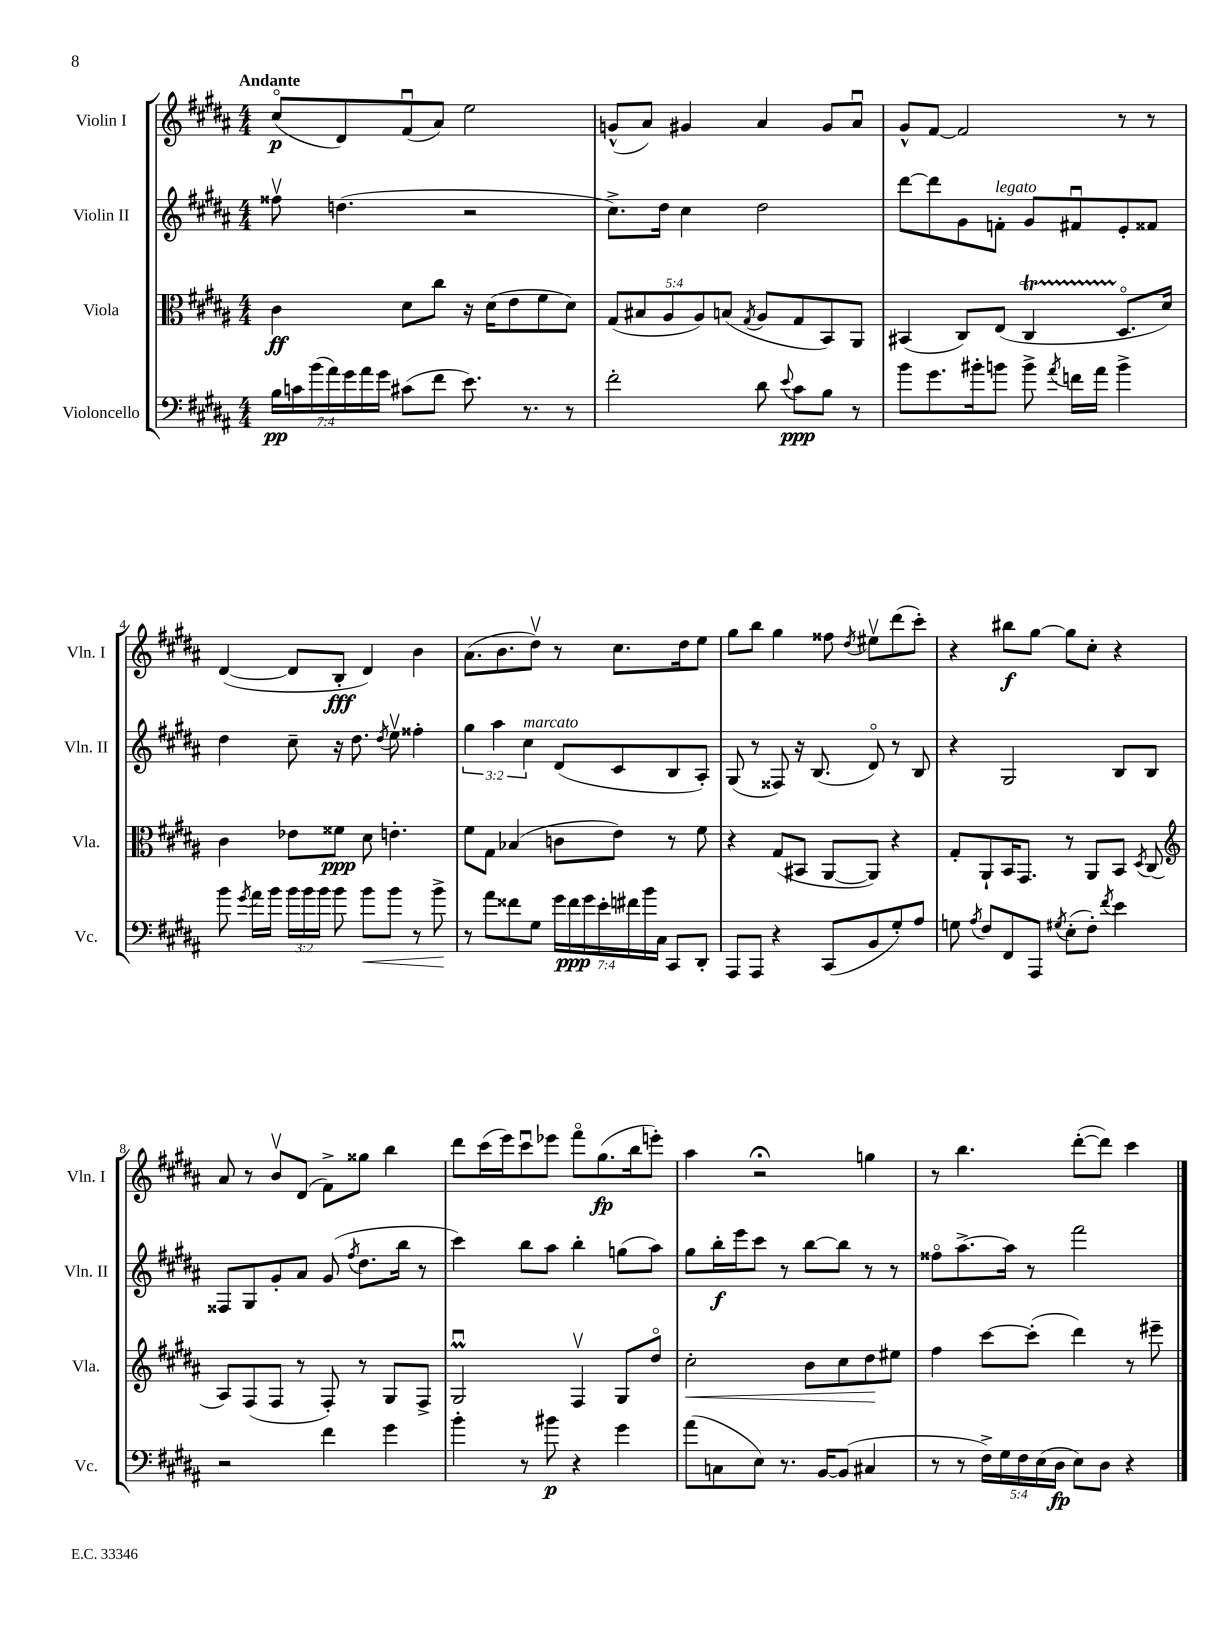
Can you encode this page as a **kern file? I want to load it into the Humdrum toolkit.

**kern	**kern	**kern	**kern
*staff4	*staff3	*staff2	*staff1
*clefF4	*clefC3	*clefG2	*clefG2
*k[f#c#g#d#a#]	*k[f#c#g#d#a#]	*k[f#c#g#d#a#]	*k[f#c#g#d#a#]
*M4/4	*M4/4	*M4/4	*M4/4
28B	4c#	8ff##v	(8cc#o
28c	.	.	.
(28b	.	.	.
28a#)	.	.	.
.	.	(4.dd	8d#)
28g#	.	.	.
28a#	.	.	.
28g#	.	.	.
(8c#	8d#	.	(8f#u
8f#	8cc#	.	8a#)
8.e)	16r	2r	2ee
.	(16d#	.	.
.	8e	.	.
8.r	.	.	.
.	8f#	.	.
8r	8d#)	.	.
=	=	=	=
2f#'	(10G#	8.cc#^)	(8g^^
.	10B#	.	.
.	.	.	8a#)
.	.	16dd#	.
.	10A#	.	.
.	.	4cc#	4g#
.	10A#)	.	.
.	(10B	.	.
.	8qG#	.	.
8d#	8A#	2dd#	4a#
8qqe	.	.	.
8c#	8G#	.	.
8B	8BB)	.	8g#
8r	8AA#	.	8a#u
=	=	=	=
8b	(4BB#	[8ddd#	8g#^^
8.g#	.	8ddd#]	[8f#
.	8C#)	8g#	2f#]
16b#'	.	.	.
8b	(8E	8f'	.
8b^	4C#	8g#	.
8qa#	.	.	.
16f	.	8f#u	.
16a#	.	.	.
4b^	8.D#o	8e'	8r
.	.	8f##	8r
.	16d#)	.	.
=	=	=	=
8b	4c#	4dd#	([4d#
8qg#	.	.	.
16a#	.	.	.
16b	.	.	.
24b	8e-	8cc#~	8d#]
24b	.	.	.
24b	.	.	.
8b	8f##	16r	8B'
.	.	8.dd#	.
8b	8d#	.	4d#)
.	.	8qdd#	.
8b	4.e'	8eev	.
8r	.	4ff##'	4b
8b^	.	.	.
=	=	=	=
8r	8f#	6gg#	(8.a#
8a#	8G#	.	.
.	.	6aa#	.
.	.	.	8.b
8f##	(4B-	.	.
.	.	6cc#	.
8G#	.	.	8dd#v)
28g#	8c	(8d#	8r
28f##	.	.	.
28g#	.	.	.
28e'	.	.	.
.	8e)	8c#	8.cc#
28f#	.	.	.
28b	.	.	.
28C#	.	.	.
8CC#	8r	8B	.
.	.	.	16dd#
8DD#'	8f#	8A#')	8ee
=	=	=	=
8AAA#	4r	(8G#	8gg#
8AAA#	.	8r	8bb
4r	(8G#	8F##)	4gg#
.	8BB#	16r	.
.	.	(8.B	.
(8CC#	[8AA#	.	8ff##
.	.	.	8qdd#
8BB	8AA#])	8d#o)	8ee#v
8G#')	4r	8r	(8ddd#
8A#	.	8B	8ccc#')
=	=	=	=
8G	8G#'	4r	4r
8qA#	.	.	.
8F#	8AA#`	.	.
8FF#	16BB	2G#	8bb#
.	8.GG#	.	.
8AAA#	.	.	[8gg#
8qG#	.	.	.
(8E'	8r	.	8gg#]
8F#')	8AA#	.	8cc#'
8qf#	.	.	.
4e	8BB	8B	4r
.	8qD#	.	.
.	(8C#	8B	.
=	=	=	=
*	*clefG2	*	*
2r	8A#)	8F##	8a#
.	(8F#	8G#	8r
.	8F#	8g#'	8bv
.	8r	8a#	(8d#
4f#	8F#')	(8g#	8f#^)
.	.	8qff#	.
.	8r	8.dd#	8gg##
4g#	8G#	.	4bb
.	.	16bb	.
.	8F#^	8r	.
=	=	=	=
4b'	2G#u	4ccc#)	8ddd#
.	.	.	(16ccc#
.	.	.	16eee)
8r	.	8bb	8ccc#u
8b#	.	8aa#	8eee-
4r	4F#v	4bb'	8fff#o
.	.	.	(8.gg#
4g#	8G#	(8gg	.
.	.	.	16bb
.	8dd#o	8aa#)	8eee')
=	=	=	=
(8a#	2cc#'	8gg#	4aa#
8C	.	16bb'	.
.	.	16eee	.
8E)	.	8ccc#	2r;
8.r	.	8r	.
.	8b	[8bb	.
[16BB	.	.	.
(8BB]	8cc#	8bb]	.
4C#	8dd#	8r	4gg
.	8ee#	8r	.
=	=	=	=
8r	4ff#	8ff##o	8r
8r	.	[8.aa#^	4.bb
20F#^)	[8ccc#	.	.
20G#	.	.	.
.	.	16aa#]	.
20F#	.	.	.
.	(8ccc#']	8r	.
(20E	.	.	.
20D#	.	.	.
8E)	4ddd#)	2fff#	([8ddd#'
8D#	.	.	8ddd#])
4r	8r	.	4ccc#
.	8eee#~	.	.
==	==	==	==
*-	*-	*-	*-
